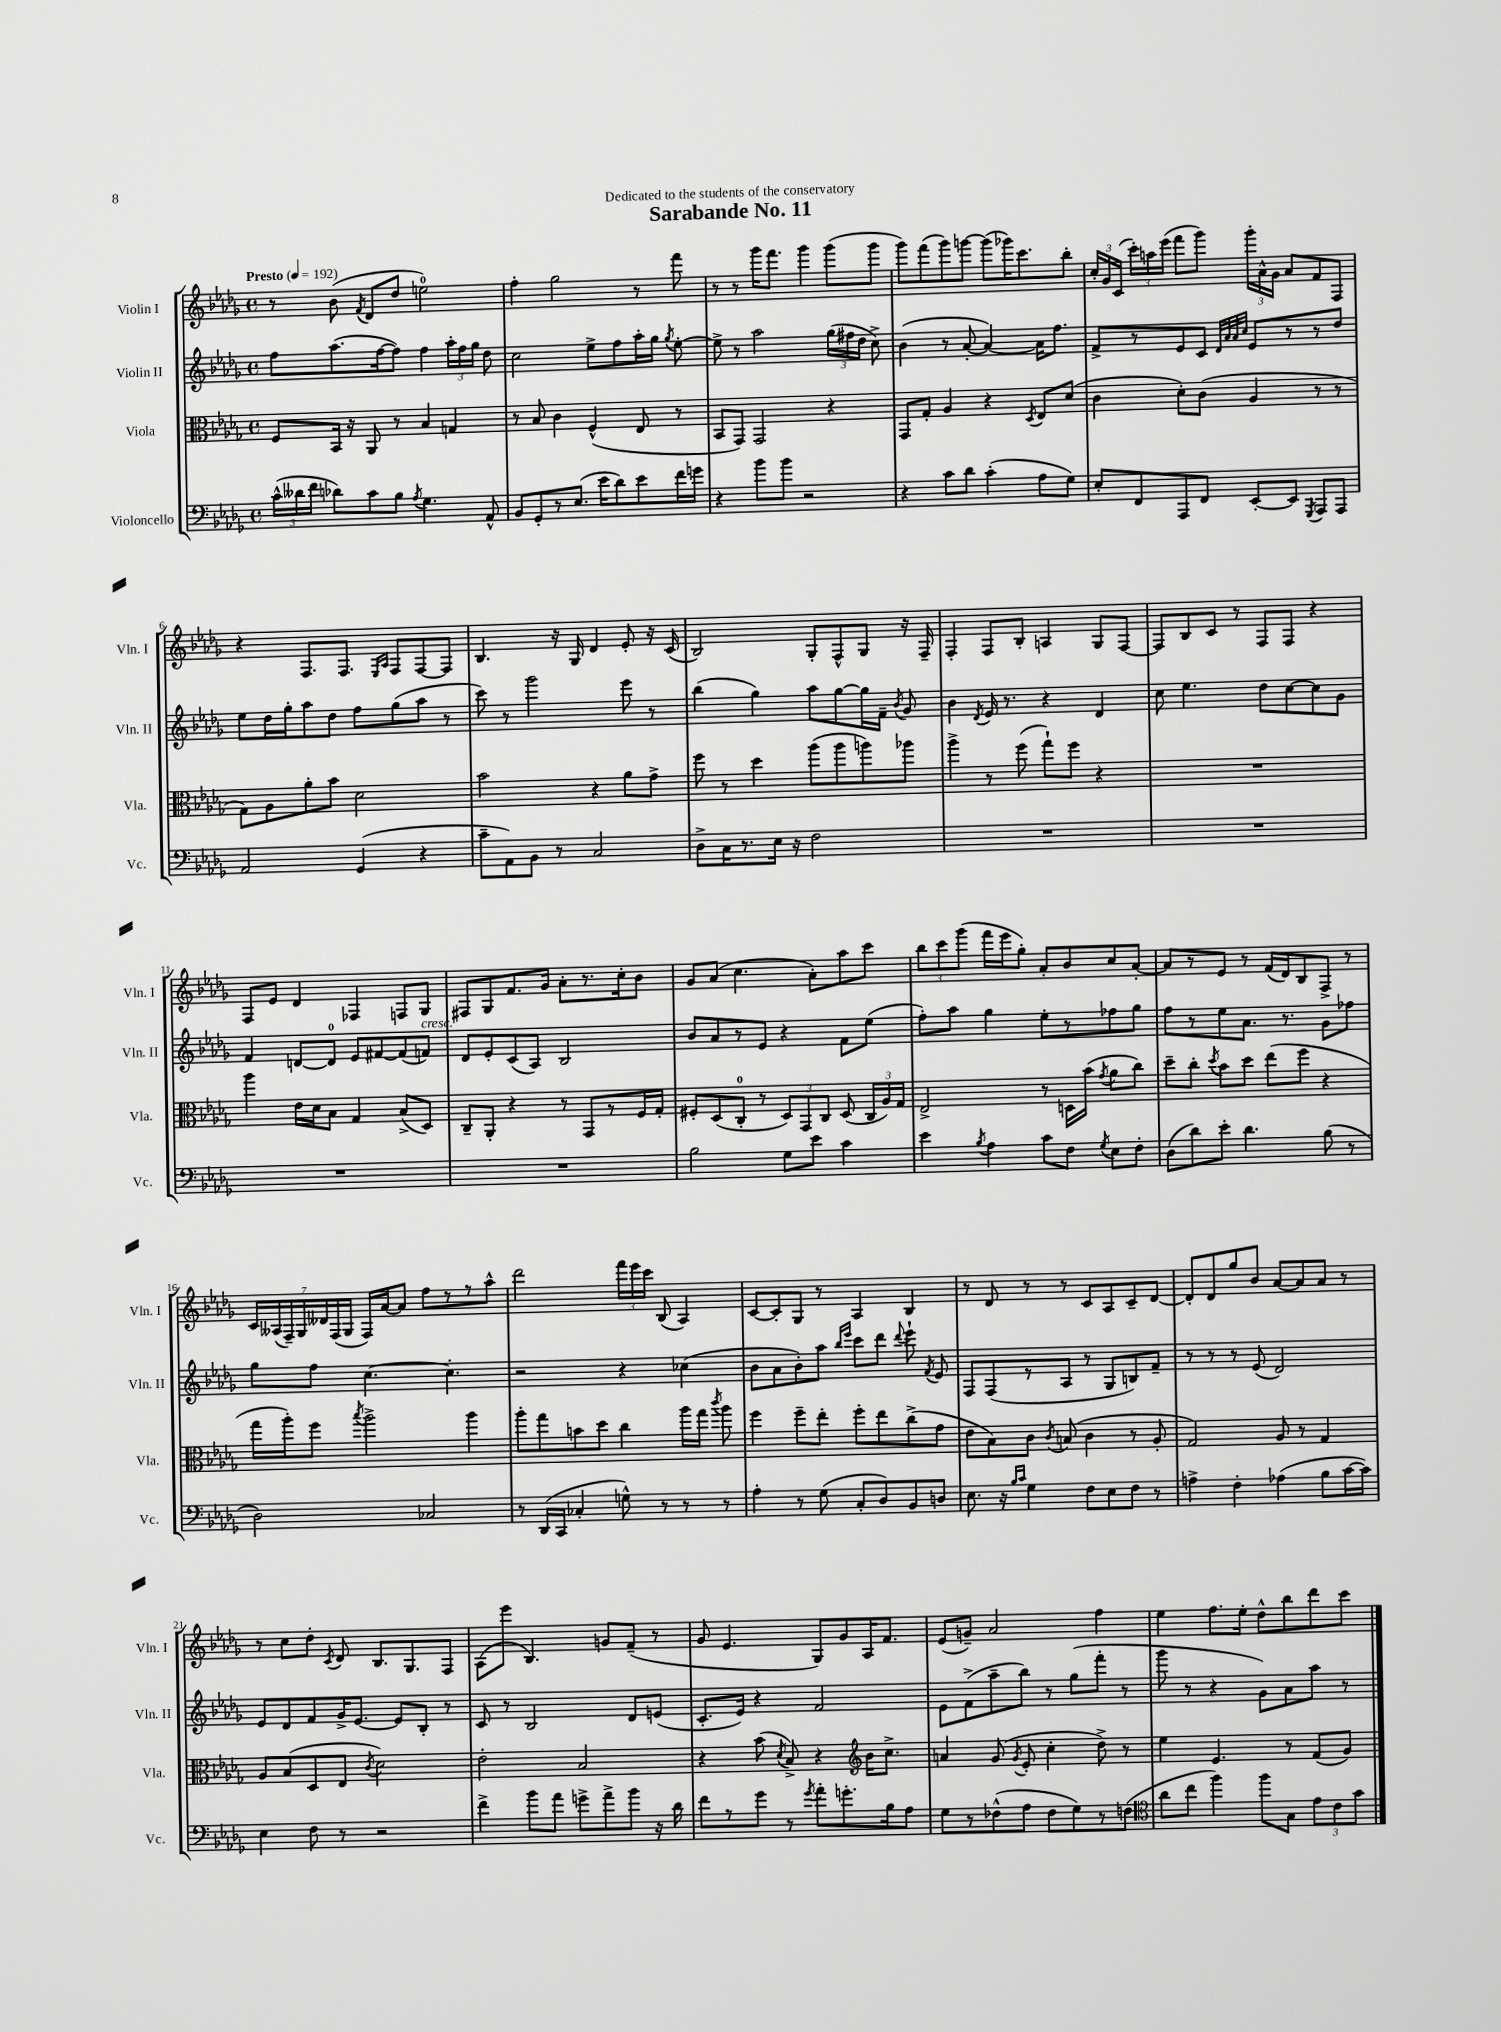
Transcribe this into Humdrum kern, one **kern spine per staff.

**kern	**kern	**kern	**kern
*staff4	*staff3	*staff2	*staff1
*clefF4	*clefC3	*clefG2	*clefG2
*k[b-e-a-d-g-]	*k[b-e-a-d-g-]	*k[b-e-a-d-g-]	*k[b-e-a-d-g-]
*M4/4	*M4/4	*M4/4	*M4/4
*met(c)	*met(c)	*met(c)	*met(c)
*MM192	*MM192	*MM192	*MM192
(24c^^	8F	8ff	8r
24d--	.	.	.
24f	.	.	.
8d-)	16BB-	(8.aa-	(8b-
.	16r	.	.
.	.	.	8qf
8c	8AA-	.	8d-
.	.	[16ff	.
8B-	8r	8ff])	8dd-
8qA-	.	.	.
4.G-	4B-	4ff	2ee)
.	4G	24aa-'	.
.	.	24ff	.
.	.	24gg-	.
8AA-^^	.	8dd-	.
=	=	=	=
8BB-	8r	2cc	4ff'
8GG-'	8B-	.	.
8r	4c	.	2gg-
(8.E-	.	.	.
.	(4F^^	8ee-^	.
16e-	.	.	.
8d-)	.	8ff	.
8e-	8E-	16aa-'	8r
.	.	16gg-	.
.	.	8qgg-	.
16f	8r	[8ee-'	8fff
16g	.	.	.
=	=	=	=
4r	8BB-	8ee-^]	8r
.	8GG-)	8r	8r
8b-	2GG-	2aa-	16ggg-
.	.	.	8.fff
8b-	.	.	.
2r	.	.	4ggg-
.	4r	(24gg-	(8ggg-
.	.	24ff#	.
.	.	24dd-	.
.	.	8cc^)	8ggg-
=	=	=	=
4r	8GG-	(4b-	8ggg-)
.	8G-'	.	(8fff
8c	4A-	8r	8ggg-)
8d-	.	[8a-'	[8ggg
(4c'	4r	4a-_)	(8ggg]
.	.	.	16ggg-)
.	.	.	8.ccc
.	8qD-	.	.
8A-	8E-	16a-]	.
.	.	8.ff	.
8G-)	(8d-	.	8bb-'
=	=	=	=
8E-'	4c	8f^	24cc'
.	.	.	24g-
.	.	.	(24c
8FF	.	8r	24ccc')
.	.	.	24aa
.	.	.	(24eee-
8AAA-	8d-')	8e-	8fff
8FF	(8c	8c	8ggg-)
.	.	32qqd-	.
.	.	32qqa-	.
.	.	32qqa-	.
.	.	32qqcc	.
[8EE-'	4A-	8e-	24ggg-'
.	.	.	24a-^^
.	.	.	24g-
8EE-]	.	8r	8a-
8qGGG-	.	.	.
8AAA-	8r	8r	8f
8AAA-	8r	8dd-	8F
=	=	=	=
2AA-	8G-)	8ee-	4r
.	8A-	16dd-	.
.	.	16gg-'	.
.	8a-'	8aa-	8.F
.	8b-	8dd-	.
.	.	.	8.F
(4GG-	2d-	8ff	.
.	.	.	16qqE-
.	.	.	16qqA-
.	.	(8gg-	8F
4r	.	8aa-	[8F
.	.	8r	8F]
=	=	=	=
8c~	2b-	8ccc)	4.B-
8AA-)	.	8r	.
8BB-	.	2ggg-	.
8r	.	.	16r
.	.	.	16G-
2C	4r	.	4d-
.	8a-	8eee-	8e-'
.	8g-^	8r	16r
.	.	.	(16c
=	=	=	=
8D-^	8ff	(4bb-	2B-)
16C	8r	.	.
8.r	.	.	.
.	4dd-	4gg-)	.
16E-	.	.	.
16r	.	.	.
2F	(8aa-	8aa-	8G-'
.	8aa-	[8gg-	8F^^
.	8aa)	16gg-]	8G-
.	.	16f~	.
.	.	8qb-	.
.	8aa-	8g-	16r
.	.	.	16F~
=	=	=	=
1r	4aa-^	4b-	4F'
.	.	8qd-	.
.	8r	16e-	8F
.	.	8.r	.
.	(8ff	.	8B-'
.	8gg-`)	4r	4A
.	8ff	.	.
.	4r	4d-	8G-
.	.	.	[8F
=	=	=	=
1r	1r	8cc	8F]
.	.	4.ee-	8B-
.	.	.	8c
.	.	.	8r
.	.	8dd-	8F
.	.	[8cc	8F
.	.	8cc]	4r
.	.	8g-	.
=	=	=	=
1r	4aa-	4f	8F
.	.	.	8e-
.	16e-	[8d	4d-
.	16d-	.	.
.	8B-	8d]	.
.	4G-	8e-	4F-
.	.	[8f#	.
.	(8B-^	(8f#]	8F
.	8D-)	8f)	8G-
=	=	=	=
1r	8C~	8d-	8F#
.	8AA-'	8e-'	8G-
.	4r	(8c	8.f
.	.	8A-)	.
.	.	.	16g-
.	8r	2B-	8a-'
.	8GG-	.	8.r
.	8r	.	.
.	.	.	16cc'
.	16F	.	8b-
.	16G-'	.	.
=	=	=	=
2B-	8F#'	8b-	8g-
.	(8D-	8a-	(8a-
.	8C'	8r	4.cc
.	8r	8e-	.
8G-	12D-)	4r	.
.	12GG-	.	.
8e-	.	.	8a-')
.	12C	.	.
4c	(8D-	8f	8aa-
.	24C	(8ee-	8ccc
.	24A-)	.	.
.	24G-	.	.
=	=	=	=
4e-	2E-^	8ff')	12bb-
.	.	.	12ccc
.	.	8aa-	.
.	.	.	(12ggg-
8qB-	.	.	.
4A-	.	4gg-	16fff
.	.	.	16eee-
.	.	.	8gg-')
8c	8r	8ee-'	8a-'
8F	16D	8r	8b-
.	(16b-	.	.
8qG-	8qg-	.	.
8E-	8a-	8ff-	8cc
8F'	8cc)	8gg-	[8a-'
=	=	=	=
(8D-	8dd-~	8ff	8a-]
8d-)	8cc'	8r	8r
.	8qdd-	.	.
8e-'	8b-	8ee-	8e-
4.d-	8dd-	8.a-	8r
.	(8ee-	.	(16f
.	.	8.r	16d-)
.	8ff	.	8B-
(8B-	4r	8g-	8F^
8r	.	8ff-	8r
=	=	=	=
2D-)	16gg-	8gg-	28c
.	.	.	(28A--
.	16aa-')	.	.
.	.	.	28F~)
.	.	.	28G-
.	8ff	8ff	.
.	.	.	28d--
.	.	.	(28F
.	.	.	28G-
.	8qbb-	.	.
.	2aa-^	[4.cc	16F)
.	.	.	[16a-
.	.	.	8a-]
2C-	.	.	8ff
.	.	4.cc']	8r
.	4aa-	.	8r
.	.	.	8aa-^^
=	=	=	=
8r	8aa-'	2r	2ddd-
(16DD-	8gg-	.	.
16CC	.	.	.
4C-'	8b	.	.
.	8dd-	.	.
8G^^)	4cc	4r	24fff
.	.	.	24eee-
.	.	.	24ccc
8r	.	.	(8B-
8r	16aa-	(4cc-	4A-)
.	16gg-	.	.
.	8qccc	.	.
8r	8aa-	.	.
=	=	=	=
4A-'	4ff	8b-	[8c
.	.	8a-	8c']
8r	8ff~	8b-')	8G-
(8G-	8ee-'	8aa-	8r
.	.	16qqbb-	.
.	.	16qqeee-	.
8C'	8ff'	8ccc	4A-
8D-)	8ee-	8ddd-	.
.	.	8qqddd-	.
8BB-	(8cc^	8eee-`	4B-
.	.	8qf	.
8D	8g-	8e-	.
=	=	=	=
8.E-	8e-	8F	8r
.	8B-)	(8F	8d-
16r	.	.	.
16qqB-	.	.	.
16qqc	.	.	.
4G-	8c	8r	8r
.	8qc	.	.
.	(8B	8A-	8r
8F	4c	8r	8c
8E-	.	8G-	8A-
8F	8r	8B)	8c~
8r	8A-'	8f~	[8d-
=	=	=	=
4A^	2G-)	8r	8d-']
.	.	8r	8d-
4F'	.	8r	8gg-
.	.	(8e-	8b-
(4A-	8A-	2d-)	[8a-
.	8r	.	8a-]
8B-	4G-	.	8a-
[16c	.	.	8r
16c])	.	.	.
=	=	=	=
4E-	8A-	8e-	8r
.	(8B-	8d-	8cc
8F	8D-	8f	8dd-'
.	.	.	8qc
8r	8E-	16g-^	8d-
.	.	[8.e-	.
.	8qc	.	.
2r	2d-)	.	8.B-
.	.	8e-]	.
.	.	.	8.G-
.	.	8B-'	.
.	.	8r	8F
=	=	=	=
4f^	2e-'	8c	(8A-
.	.	8r	8eee-
8b-	.	2B-	4.B-)
8a-	.	.	.
8g^	2B-	.	.
8a-^	.	.	8g
8b-	.	8d-	(8f~
16r	.	(8e	8r
16d-	.	.	.
=	=	=	=
8f	4r	8.c'	8g-
8r	.	.	4.e-
.	.	16e-)	.
8g-	(8b-	4r	.
.	8qd-	.	.
8r	8B-^)	.	.
8qg-	.	.	.
8a-'	4r	2f	8G-)
8.g'	.	.	8g-
*	*clefG2	*	*
.	16b-	.	16A-
16B-	8.cc^	.	8.f
8A-	.	.	.
=	=	=	=
8G-	4a	8e-	(8e-
8r	.	(8f^	8g~)
(8F-^^	(8g-	8aa-~	2a-
.	8qg-	.	.
8A-	8e-'	8bb-)	.
8F-	4cc'	8r	.
8G-)	.	(8gg-	.
8r	8dd-^)	8fff'	4ff
(8F	8r	8r	.
=	=	=	=
*clefC4	*	*	*
8a-	4ee-	8ggg-	4ee-
8cc	.	8r	.
4ff)	4.e-	4r	8.ff
.	.	.	16ee-'
8ff	.	8g-)	8dd-^^
8G-	8r	8a-	8bb-
12e-	(8f	8aa-	8ddd-
12c	.	.	.
.	8g-)	8r	8ccc
12g-	.	.	.
==	==	==	==
*-	*-	*-	*-
